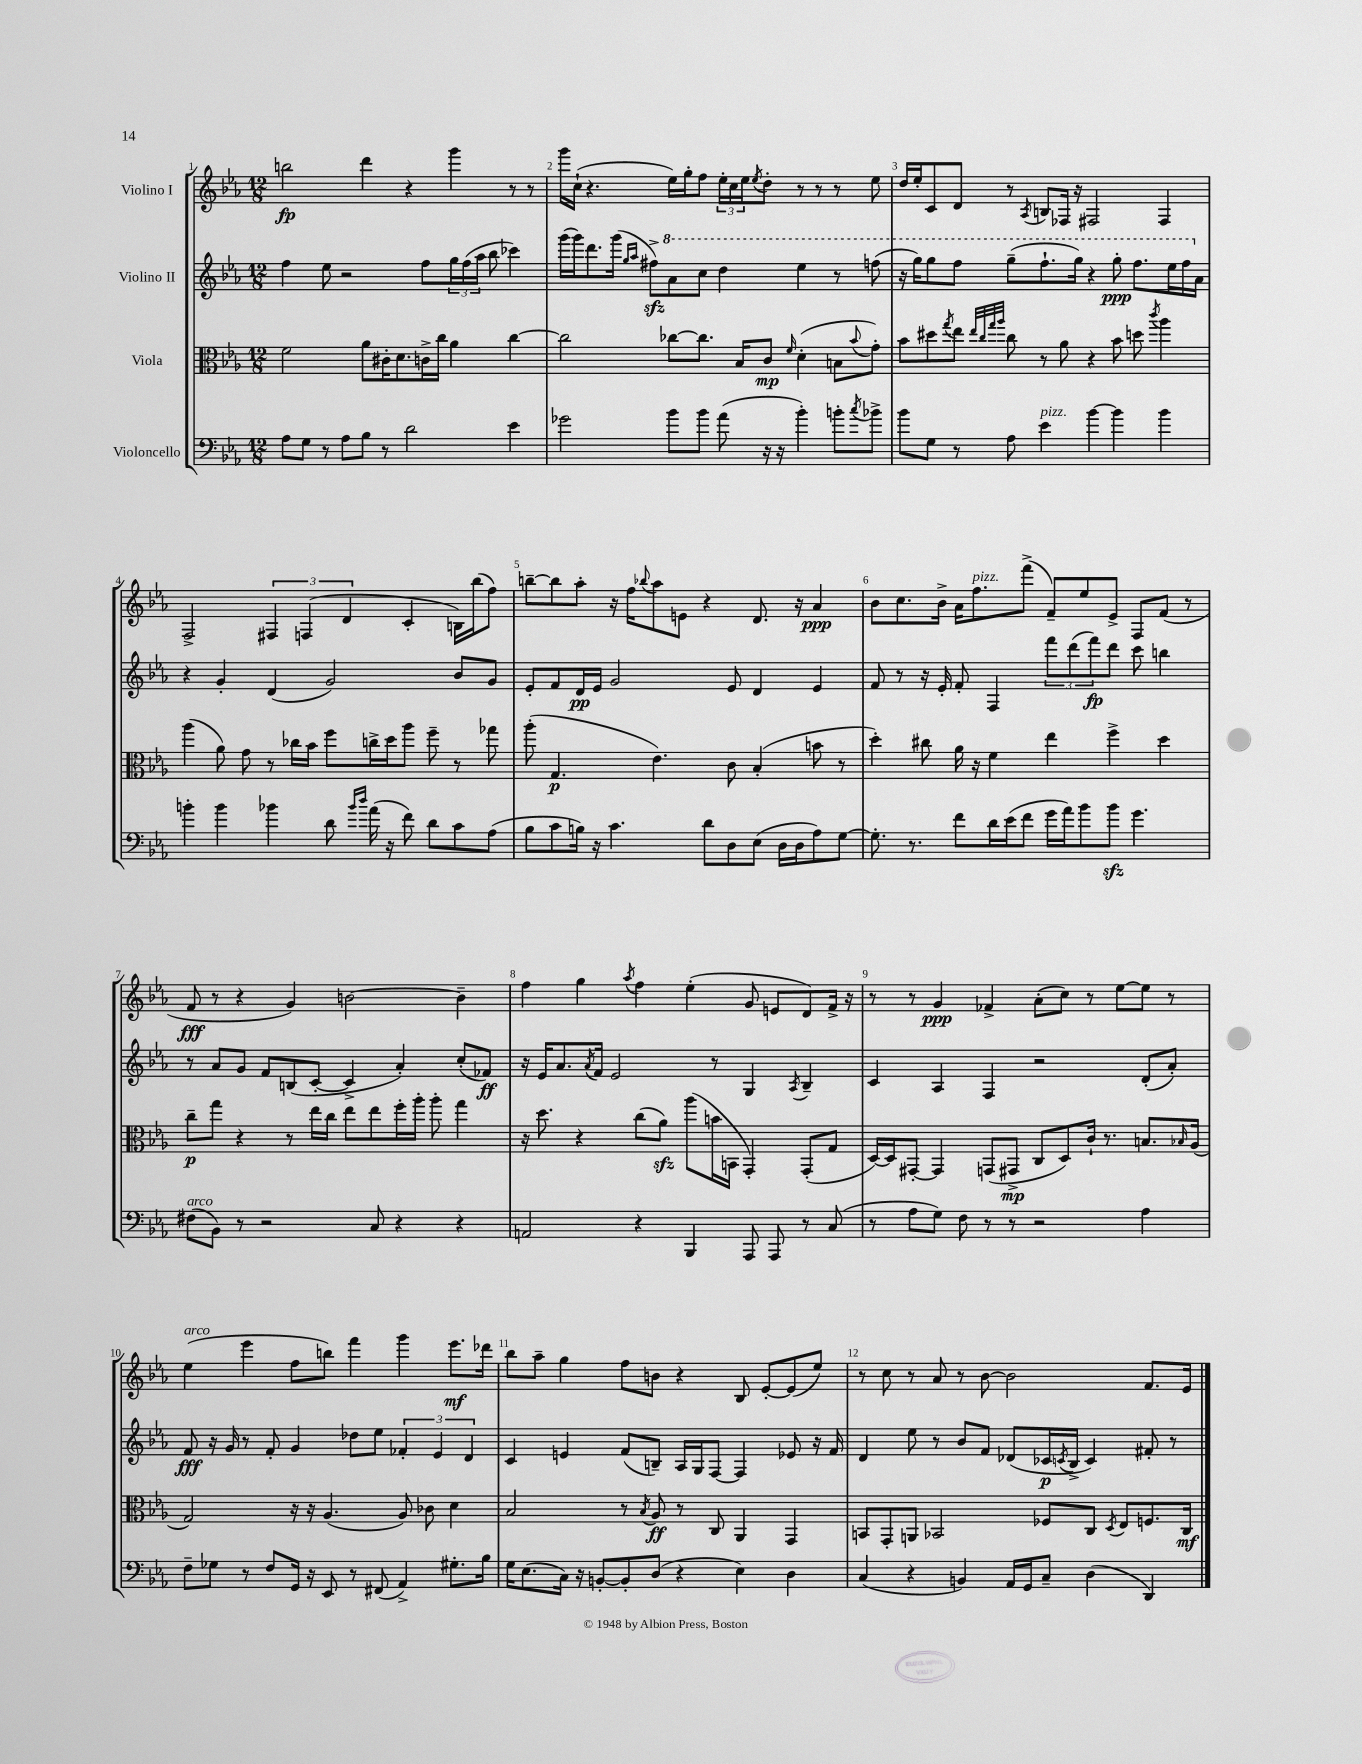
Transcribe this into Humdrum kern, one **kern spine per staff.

**kern	**kern	**dynam	**kern	**dynam	**kern	**dynam
*part4	*part3	*part3	*part2	*part2	*part1	*part1
*staff4	*staff3	*staff3	*staff2	*staff2	*staff1	*staff1
*I"Violoncello	*I"Viola	*	*I"Violino II	*	*I"Violino I	*
*clefF4	*clefC3	*	*clefG2	*	*clefG2	*
*k[b-e-a-]	*k[b-e-a-]	*	*k[b-e-a-]	*	*k[b-e-a-]	*
*M12/8	*M12/8	*	*M12/8	*	*M12/8	*
=1	=1	=1	=1	=1	=1	=1
8A-\L	2f\	.	4ff\	.	2bbn\	fp
8G\J	.	.	.	.	.	.
8r	.	.	8ee-\	.	.	.
8A-\L	.	.	2r	.	.	.
8B-\J	8a-\L	.	.	.	4ddd\	.
8r	16c#X'\K	.	.	.	.	.
.	8.d\	.	.	.	.	.
2d\	.	.	.	.	4r	.
.	16cn^\L	.	8ff\L	.	.	.
.	16cc\JJ	.	.	.	.	.
.	4a-\	.	24gg\L	.	4ggg\	.
.	.	.	(24ff\	.	.	.
.	.	.	24aa-\JJ	.	.	.
.	.	.	8bb-\	.	.	.
4e-\	[4cc\	.	4ccc-X\)	.	8r	.
.	.	.	.	.	8r	.
=2	=2	=2	=2	=2	=2	=2
2g-X\	2cc\]	.	(16ggg\LL	.	16ggg\LL	.
.	.	.	16ggg\J)	.	(16cc`\JJ	.
.	.	.	8.ddd\	.	4.r	.
.	.	.	(16ggg\Jk	.	.	.
.	.	.	16qqgg/LL	.	.	.
.	.	.	16qqaa-/JJ	.	.	.
.	.	.	8ff#Xzz^\L)	.	.	.
*	*	*	*8va	*	*	*
8b-\L	[8cc-X\L	.	8aa-\	.	16ee-\LL)	.
.	.	.	.	.	16gg'\J	.
8b-\J	8.cc-\J]	.	8ccc\J	.	8ff\J	.
(8a-\	.	.	4ddd\	.	24ee-'\LL	.
.	.	.	.	.	24cc\	.
.	16B-/KL	.	.	.	.	.
.	.	.	.	.	24ee-\J	.
.	.	.	.	.	8qee-/	.
16r	8c/J	mp	.	.	8dd'\J	.
16r	.	.	.	.	.	.
.	16qqf/	.	.	.	.	.
4b-'\)	(4d'\	.	4eee-\	.	8r	.
.	.	.	.	.	8r	.
8bn'\L	8Bn\L	.	8r	.	8r	.
8qcc/	8qqb-/	.	.	.	.	.
8b-X^\J	8g'\J)	.	(8fffn\	.	8ee-\	.
=3	=3	=3	=3	=3	=3	=3
8b-\L	8b-\L	.	16r	.	16dd/LL	.
.	.	.	16ggg\KL)	.	16ee-'/J	.
8G\J	8dd#X\	.	8ggg\	.	8c/	.
.	8qgg/	.	.	.	.	.
8r	8ee-\J	.	8fff\J	.	8d/J	.
.	32qqee-/LLL	.	.	.	.	.
.	32qqcc/	.	.	.	.	.
.	32qqgg/	.	.	.	.	.
.	32qqaa-/JJJ	.	.	.	.	.
8A-\	8cc\	.	(8ggg~\L	.	8r	.
.	.	.	.	.	8qA-/	.
!LO:TX:a:i:t=pizz.	!	!	!	!	!	!
4e-\	8r	.	8.fff`\	.	8Bn/L	.
.	8a-\	.	.	.	16F-X/Jk	.
.	.	.	16ggg\Jk)	.	16r	.
[4b-\	4r	.	4r	.	2F#X/	.
4b-\]	8b-\	.	8ggg'\	ppp	.	.
.	8ddn\	.	8.fff\L	.	.	.
.	8qccc/	.	.	.	.	.
4b-\	4aa-\	.	.	.	4F#/	.
.	.	.	16eee-\L	.	.	.
.	.	.	16fff\	.	.	.
*	*	*	*X8va	*	*	*
.	.	.	16a-\JJ	.	.	.
!!LO:LB:g=z
=4	=4	=4	=4	=4	=4	=4
4bn'\	(4aa-\	.	4r	.	2F^/	.
4b\	8a-\)	.	4g'/	.	.	.
.	8g\	.	.	.	.	.
4b-X\	8r	.	(4d/	.	6F#X/	.
.	16cc-X\LL	.	.	.	.	.
.	.	.	.	.	(6Fn/	.
.	16b-\JJ	.	.	.	.	.
8d\	8ff\L	.	2g/)	.	.	.
.	.	.	.	.	6d/	.
16qqb-/LL	.	.	.	.	.	.
16qqdd/JJ	.	.	.	.	.	.
(16a-\	16ccn^\L	.	.	.	.	.
16r	16dd\J	.	.	.	.	.
8f\)	8aa-\J	.	.	.	4c'/	.
8d\L	8ff~\	.	.	.	.	.
8c\	8r	.	8b-/L	.	16Bn\LL)	.
.	.	.	.	.	(16bb-\J	.
(8A-\J	8gg-X\	.	8g/J	.	8ff\J)	.
=5	=5	=5	=5	=5	=5	=5
8B-\L	(8aa-'\	.	8e-'/L	.	[8bbn~\L	.
8c\	4.G/	p	8f/	.	8bb\]	.
16Bn\Jk)	.	.	16d/L	pp	8aa-'\J	.
16r	.	.	16e-/JJ	.	.	.
4.c\	.	.	2g/	.	16r	.
.	.	.	.	.	16ff\KL	.
.	.	.	.	.	8qqbb-X/	.
.	4.e-\)	.	.	.	8aa-\	.
.	.	.	.	.	8en\J	.
8d\L	.	.	.	.	4r	.
8D\	8c\	.	8e-/	.	.	.
(8E-\J	(4B-'/	.	4d/	.	8.d/	.
16D\LL	.	.	.	.	.	.
16D\J	.	.	.	.	16r	.
8A-\)	8bn\	.	4e-/	.	4a-/	ppp
[8G\J	8r	.	.	.	.	.
=6	=6	=6	=6	=6	=6	=6
8.G'\]	4dd'\)	.	8f/	.	8b-\L	.
.	.	.	8r	.	8.cc\	.
8.r	.	.	.	.	.	.
.	8cc#X\	.	16r	.	.	.
.	.	.	16e-'/	.	16b-^\Jk	.
8f\L	16a-\	.	8f'/	.	16a-\KL	.
!	!	!	!	!	!LO:TX:a:i:t=pizz.	!
.	16r	.	.	.	8.ff\	.
16d\L	4f\	.	4F/	.	.	.
(16e-\J	.	.	.	.	.	.
8f\J	.	.	.	.	(8fff^\J	.
16g\LL	4ee-\	.	12fff\L	.	8f~/L)	.
16a-\J)	.	.	.	.	.	.
.	.	.	(12ddd\	.	.	.
8b-\	.	.	.	.	8ee-/	.
.	.	.	12fff\)	fp	.	.
8b-zz\J	4ff^\	.	8ddd\J	.	8e-^/J	.
4.g\	.	.	8ccc\	.	8F/L	.
.	4dd\	.	4bbn\	.	(8f/J	.
.	.	.	.	.	8r	.
!!LO:LB:g=z
=7	=7	=7	=7	=7	=7	=7
!LO:TX:a:i:t=arco	!	!	!	!	!	!
(8F#X\L	8cc~\L	p	8r	.	8f/	fff
8BB-\J)	8gg\J	.	8a-/L	.	8r	.
8r	4r	.	8g/J	.	4r	.
2r	.	.	8f/L	.	.	.
.	8r	.	(8Bn/	.	4g/)	.
.	16ee-\LL	.	[8c'/J	.	.	.
.	16cc\JJ	.	.	.	.	.
.	8ee-\L	.	4c^/]	.	[2bn\	.
8C/	8ee-\	.	.	.	.	.
4r	16ff'\L	.	4a-'/)	.	.	.
.	16aa-'\JJ	.	.	.	.	.
.	8aa-'\	.	.	.	.	.
4r	4gg\	.	(8cc'/L	.	4b~\]	.
.	.	.	8f-X/J)	ff	.	.
=8	=8	=8	=8	=8	=8	=8
2AAn/	16r	.	16r	.	4ff\	.
.	8.dd\	.	16e-/KL	.	.	.
.	.	.	8.a-/	.	.	.
.	4r	.	.	.	4gg\	.
.	.	.	8qa-/	.	.	.
.	.	.	16f/Jk	.	.	.
.	.	.	2e-/	.	.	.
.	.	.	.	.	8qaa-/	.
4r	(8cc\L	.	.	.	4ff\	.
.	8a-zz\J)	.	.	.	.	.
4BBB-/	(8aa-\L	.	.	.	(4ee-'\	.
.	16bn\L	.	8r	.	.	.
.	16BBn\JJ	.	.	.	.	.
8AAA-/	4GG'/)	.	4G/	.	8g/	.
8AAA-/	.	.	.	.	8en/L	.
.	.	.	8qA-/	.	.	.
8r	(8GG'/L	.	4B-~/	.	8d/)	.
(8C/	8G/J	.	.	.	16f^/Jk	.
.	.	.	.	.	16r	.
=9	=9	=9	=9	=9	=9	=9
8r	[16D/LL)	.	4c/	.	8r	.
.	16D/J]	.	.	.	.	.
8A-\L	[8GG#X'/J	.	.	.	8r	.
8G\J)	4GG#/]	.	4A-/	.	4g/	ppp
8F\	.	.	.	.	.	.
8r	(8GGn/L	.	4F/	.	4f-X^/	.
8r	8GG#X^/J	mp	.	.	.	.
2r	8C/L	.	2r	.	(8a-'\L	.
.	8D/)	.	.	.	8cc\J)	.
.	16c`/Jk	.	.	.	8r	.
.	8.r	.	.	.	.	.
.	.	.	.	.	[8ee-\L	.
4A-\	8.Bn/L	.	(8d'/L	.	8ee-\J]	.
.	.	.	8a-'/J)	.	8r	.
.	16qqB-X/	.	.	.	.	.
.	(16A-/Jk	.	.	.	.	.
!!LO:LB:g=z
=10	=10	=10	=10	=10	=10	=10
!	!	!	!	!	!LO:TX:a:i:t=arco	!
8F~\L	2G/)	.	8f/	fff	(4ee-\	.
8G-X\J	.	.	16r	.	.	.
.	.	.	16g/	.	.	.
8r	.	.	8r	.	4eee-\	.
8F/L	.	.	8f'/	.	.	.
16GG/Jk	16r	.	4g/	.	8ff\L	.
16r	16r	.	.	.	.	.
8EE-/	(4.A-/	.	.	.	8bbn\J)	.
8r	.	.	8dd-X\L	.	4fff\	.
(8FF#X/	.	.	8ee-\J	.	.	.
4AA-^/)	8A-/)	.	6f-X'/	.	4ggg\	.
.	8c-X\	.	.	.	.	.
.	.	.	6e-/	.	.	.
8.G#X'\L	4d\	.	.	.	8.eee-\L	mf
.	.	.	6d/	.	.	.
16B-\Jk	.	.	.	.	16ddd-X\Jk	.
=11	=11	=11	=11	=11	=11	=11
16G\KL	2B-/	.	4c/	.	8bb-\L	.
(8.E-\	.	.	.	.	.	.
.	.	.	.	.	8aa-~\J	.
16C\Jk)	.	.	4en/	.	4gg\	.
16r	.	.	.	.	.	.
[8BBn'/L	.	.	.	.	.	.
8BB'/]	8r	.	(8f/L	.	8ff\L	.
.	8qB-/	.	.	.	.	.
(8D/J	8A-/	ff	8Bn~/J)	.	8bn\J	.
4r	8r	.	16A-/LL	.	4r	.
.	.	.	16G/J	.	.	.
.	8C/	.	[8F/J	.	.	.
4E-\)	4AA-/	.	4F/]	.	8B-/	.
.	.	.	.	.	[8e-'/L	.
4D\	4GG/	.	8e-X/	.	(8e-/]	.
.	.	.	16r	.	8ee-/J)	.
.	.	.	16f/	.	.	.
=12	=12	=12	=12	=12	=12	=12
(4C/	8BBn/L	.	4d/	.	8r	.
.	8GG'/	.	.	.	8cc\	.
4r	8AAn/J	.	8ee-\	.	8r	.
.	2BB-X/	.	8r	.	8a-/	.
4BBn/)	.	.	8b-/L	.	8r	.
.	.	.	8f/J	.	[8b-\	.
16AA-/LL	.	.	(8d-X/L	.	2b-\]	.
16GG/J	.	.	.	.	.	.
8C~/J	8F-X/L	.	16c-X/L	p	.	.
.	.	.	8qcn/	.	.	.
.	.	.	16B-^/JJ	.	.	.
(4D\	8C/J	.	4c/)	.	.	.
.	8qD/	.	.	.	.	.
.	8E-/L	.	.	.	.	.
4DD/)	8.Fn/	.	8f#X'/	.	8.f/L	.
.	.	.	8r	.	.	.
.	16C/Jk	mf	.	.	16e-/Jk	.
==	==	==	==	==	==	==
*-	*-	*-	*-	*-	*-	*-
